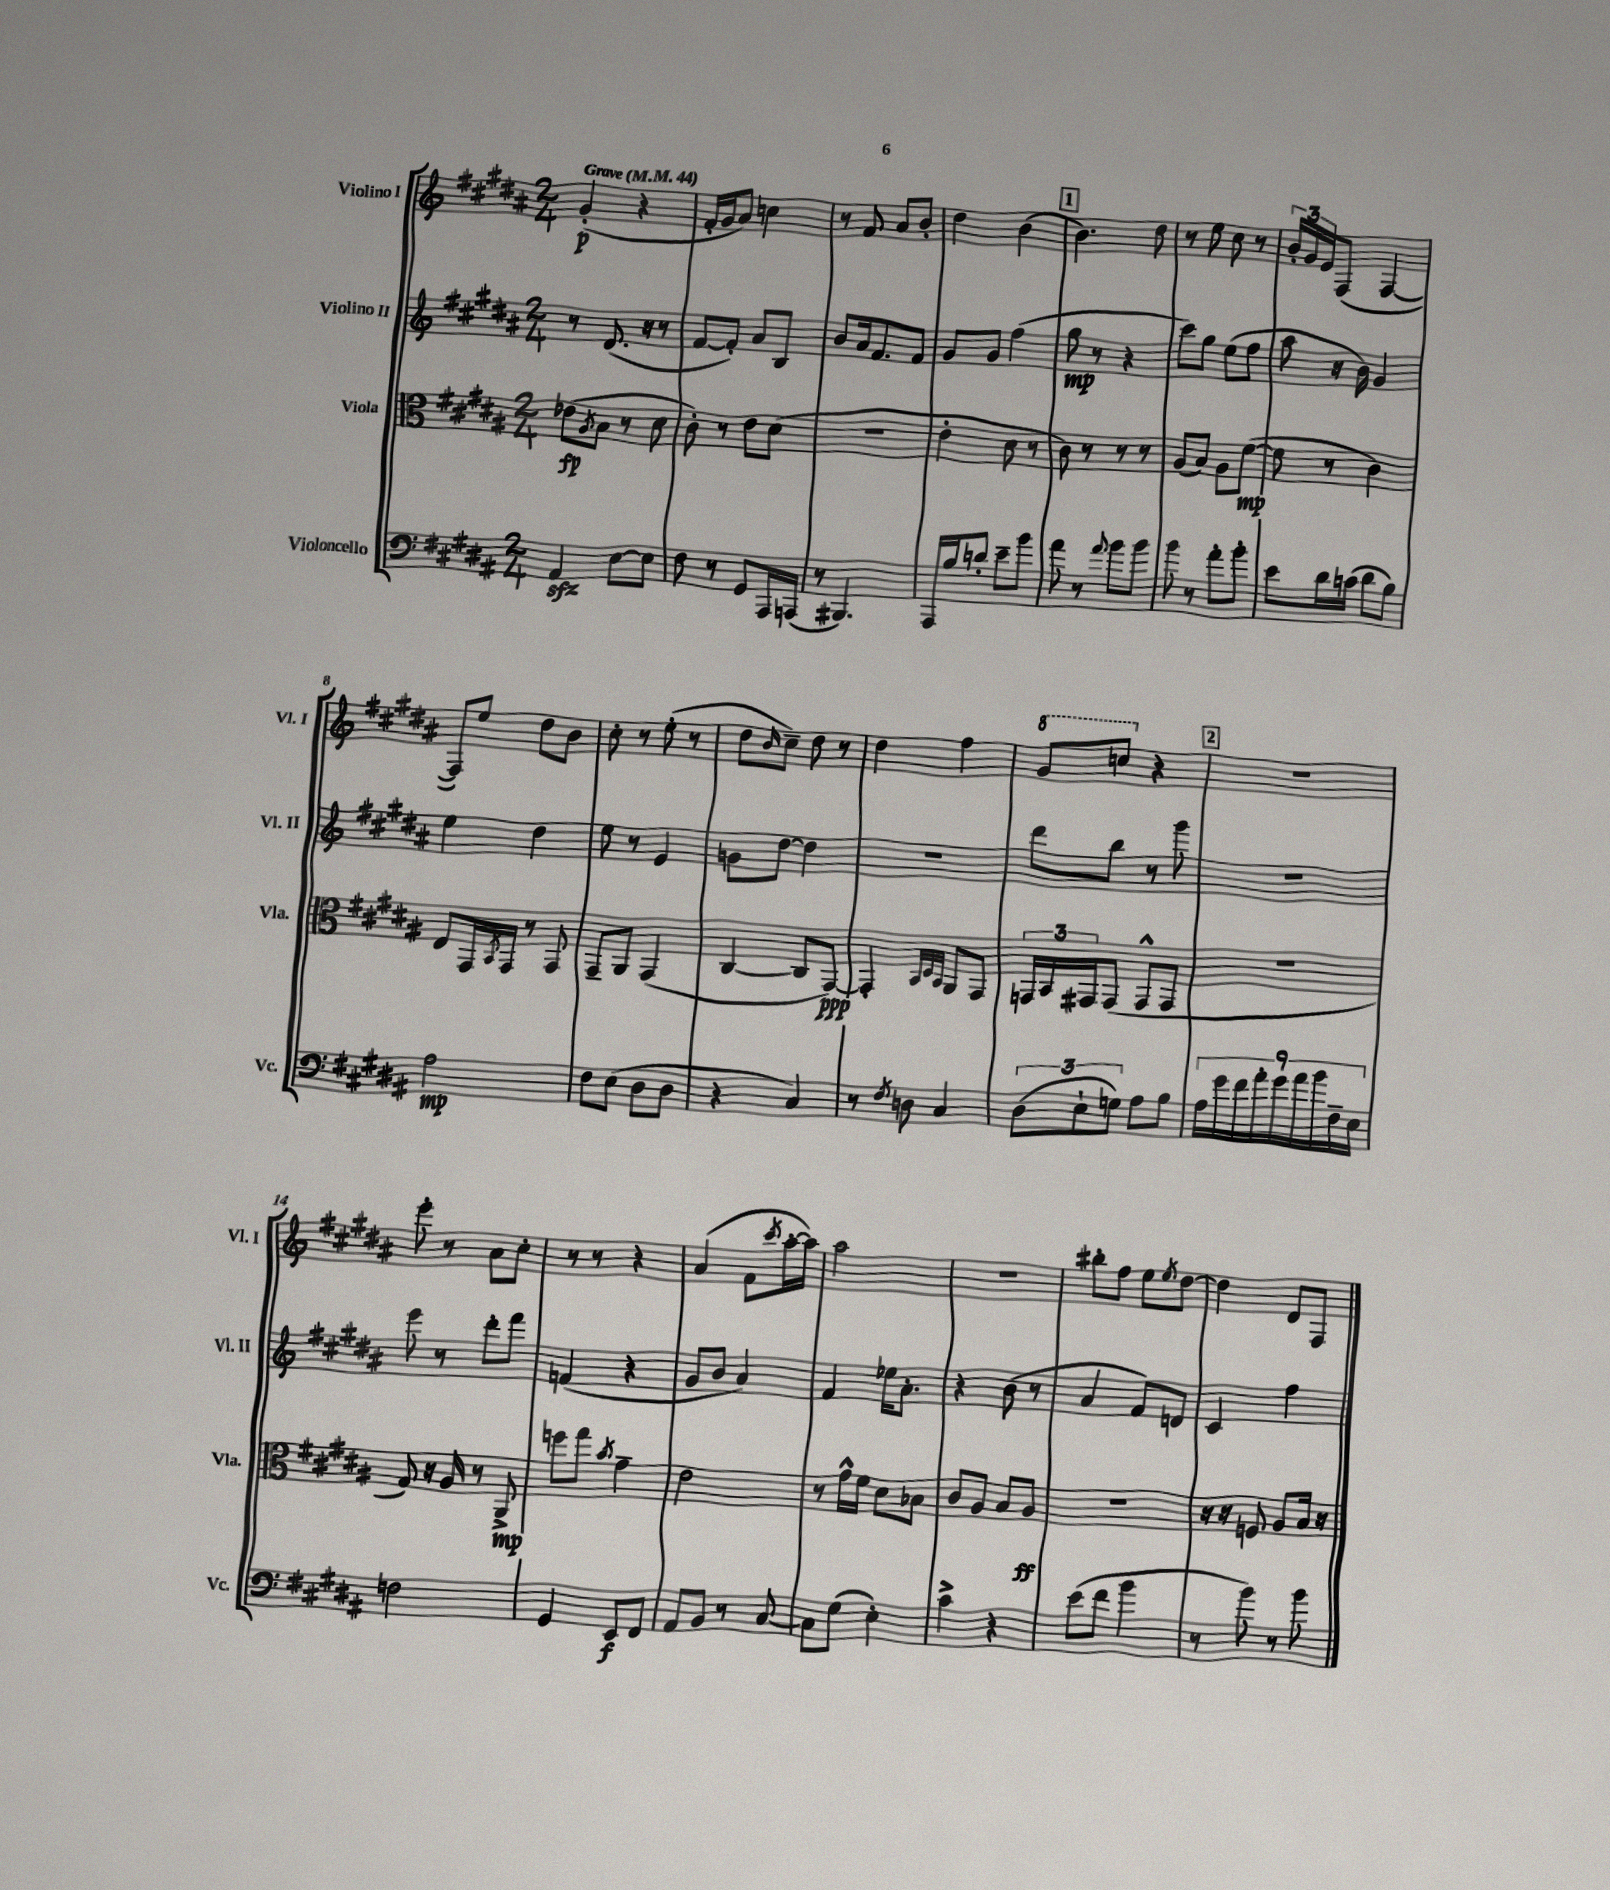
<<
\new StaffGroup <<
\new Staff = "s0" \with { instrumentName = "Violino I" shortInstrumentName = "Vl. I" } {
    \clef treble \key b \major \numericTimeSignature \time 2/4 \tempo "Grave" 4 = 44
    gis'4-.\p( r4 |
    fis'16-. gis'16 ais'8) c''4 |
    r8 fis'8 ais'8 b'8-. |
    dis''4 b'4( |
    \mark \markup { \box "1" } b'4.) dis''8 |
    r8 e''8 cis''8 r8 |
    \tuplet 3/2 { b'16-. gis'16 e'16 } fis8( fis4~ |
    fis8) e''8 dis''8 b'8 |
    cis''8-. r8 e''8-.( r8 |
    dis''8 \grace { b'16 } cis''8--) dis''8 r8 |
    dis''4 fis''4 |
    \ottava #1 gis''8 c'''8 \ottava #0 r4 |
    \mark \markup { \box "2" } R2 |
    e'''8-. r8 ais'8 cis''8-. |
    r8 r8 r4 |
    ais'4( fis'8 \acciaccatura { cis'''8 } ais''16~-. ais''16) |
    ais''2 |
    R2 |
    bis''8-. fis''8 e''8 \acciaccatura { e''8 } dis''8~ |
    dis''4 dis'8 fis8 \bar "|." |
}
\new Staff = "s1" \with { instrumentName = "Violino II" shortInstrumentName = "Vl. II" } {
    \clef treble \key b \major \numericTimeSignature \time 2/4
    r8 dis'8.( r16 r8 |
    fis'8~ fis'8-.) ais'8 b8 |
    b'8 ais'16 fis'8. fis'8 |
    gis'8 gis'8 fis''4( |
    \mark \markup { \box "1" } gis''8\mp r8 r4 |
    cis'''8) gis''8 e''8( fis''8 |
    ais''8 r16 b'16) gis'4 |
    e''4 dis''4 |
    e''8 r8 e'4 |
    g'8 dis''8~ dis''4 |
    R2 |
    dis'''8 b''8 r8 gis'''8 |
    \mark \markup { \box "2" } R2 |
    e'''8 r8 dis'''8-. fis'''8 |
    f'4( r4 |
    gis'8 b'8 ais'4) |
    fis'4 ees''16 ais'8.-. |
    r4 b'8( r8 |
    ais'4 fis'8) d'8 |
    cis'4 fis''4 \bar "|." |
}
\new Staff = "s2" \with { instrumentName = "Viola" shortInstrumentName = "Vla." } {
    \clef alto \key b \major \numericTimeSignature \time 2/4
    ees'8\fp( \acciaccatura { ais8 } b8 r8 dis'8 |
    cis'8-.) r8 e'8 dis'8( |
    R2 |
    e'4-. dis'8 r8 |
    \mark \markup { \box "1" } cis'8) r8 r8 r8 |
    ais8( b8) ais8 fis'8~\mp( |
    fis'8 r8 cis'4) |
    e8 gis,16 \acciaccatura { b,8 } gis,16 r8 gis,8 |
    gis,8-- ais,8 gis,4( |
    cis4~ cis8 gis,8~\ppp) |
    gis,4-. \grace { b,32 dis32 b,32 } ais,8 gis,8 |
    \tuplet 3/2 { g,16 b,16 gis,16 } gis,8( gis,8-^ gis,8 |
    \mark \markup { \box "2" } r2 |
    gis8) r16 ais16 r8 ais,8->\mp |
    f''8 gis''8 \acciaccatura { b'8 } gis'4-- |
    e'2 |
    r8 gis'16-^ fis'16 dis'8 bes8 |
    cis'8 ais8 b8 ais8\ff |
    R2 |
    r16 r16 f8 ais8 b16 r16 \bar "|." |
}
\new Staff = "s3" \with { instrumentName = "Violoncello" shortInstrumentName = "Vc." } {
    \clef bass \key b \major \numericTimeSignature \time 2/4
    ais,4\sfz e8~ e8 |
    fis8 r8 gis,8 ais,,16 a,,16( |
    r8 bis,,4.) |
    ais,,16 b16 d'8-. e'8-- b'8 |
    \mark \markup { \box "1" } ais'8 r8 \appoggiatura { ais'8 } b'8 b'8 |
    b'8 r8 ais'8-. b'8-. |
    e'8 dis'16 c'16( dis'8 b8) |
    ais2\mp |
    fis8 e8( dis8 dis8 |
    r4 cis4) |
    r8 \acciaccatura { fis8 } d8 cis4 |
    \tuplet 3/2 { dis8( e8-! g8) } ais8 b8 |
    \mark \markup { \box "2" } \tuplet 9/8 { ais16 gis'16 fis'16 ais'16-. gis'16 ais'16 b'16 fis16-- e16 } |
    f2 |
    gis,4 e,8\f fis,8 |
    ais,8 b,8 r8 cis8~ |
    cis8 gis8( e4-.) |
    cis'4-> r4 |
    e'8( fis'8 b'4 |
    r8 b'8) r8 b'8 \bar "|." |
}
>>
>>
